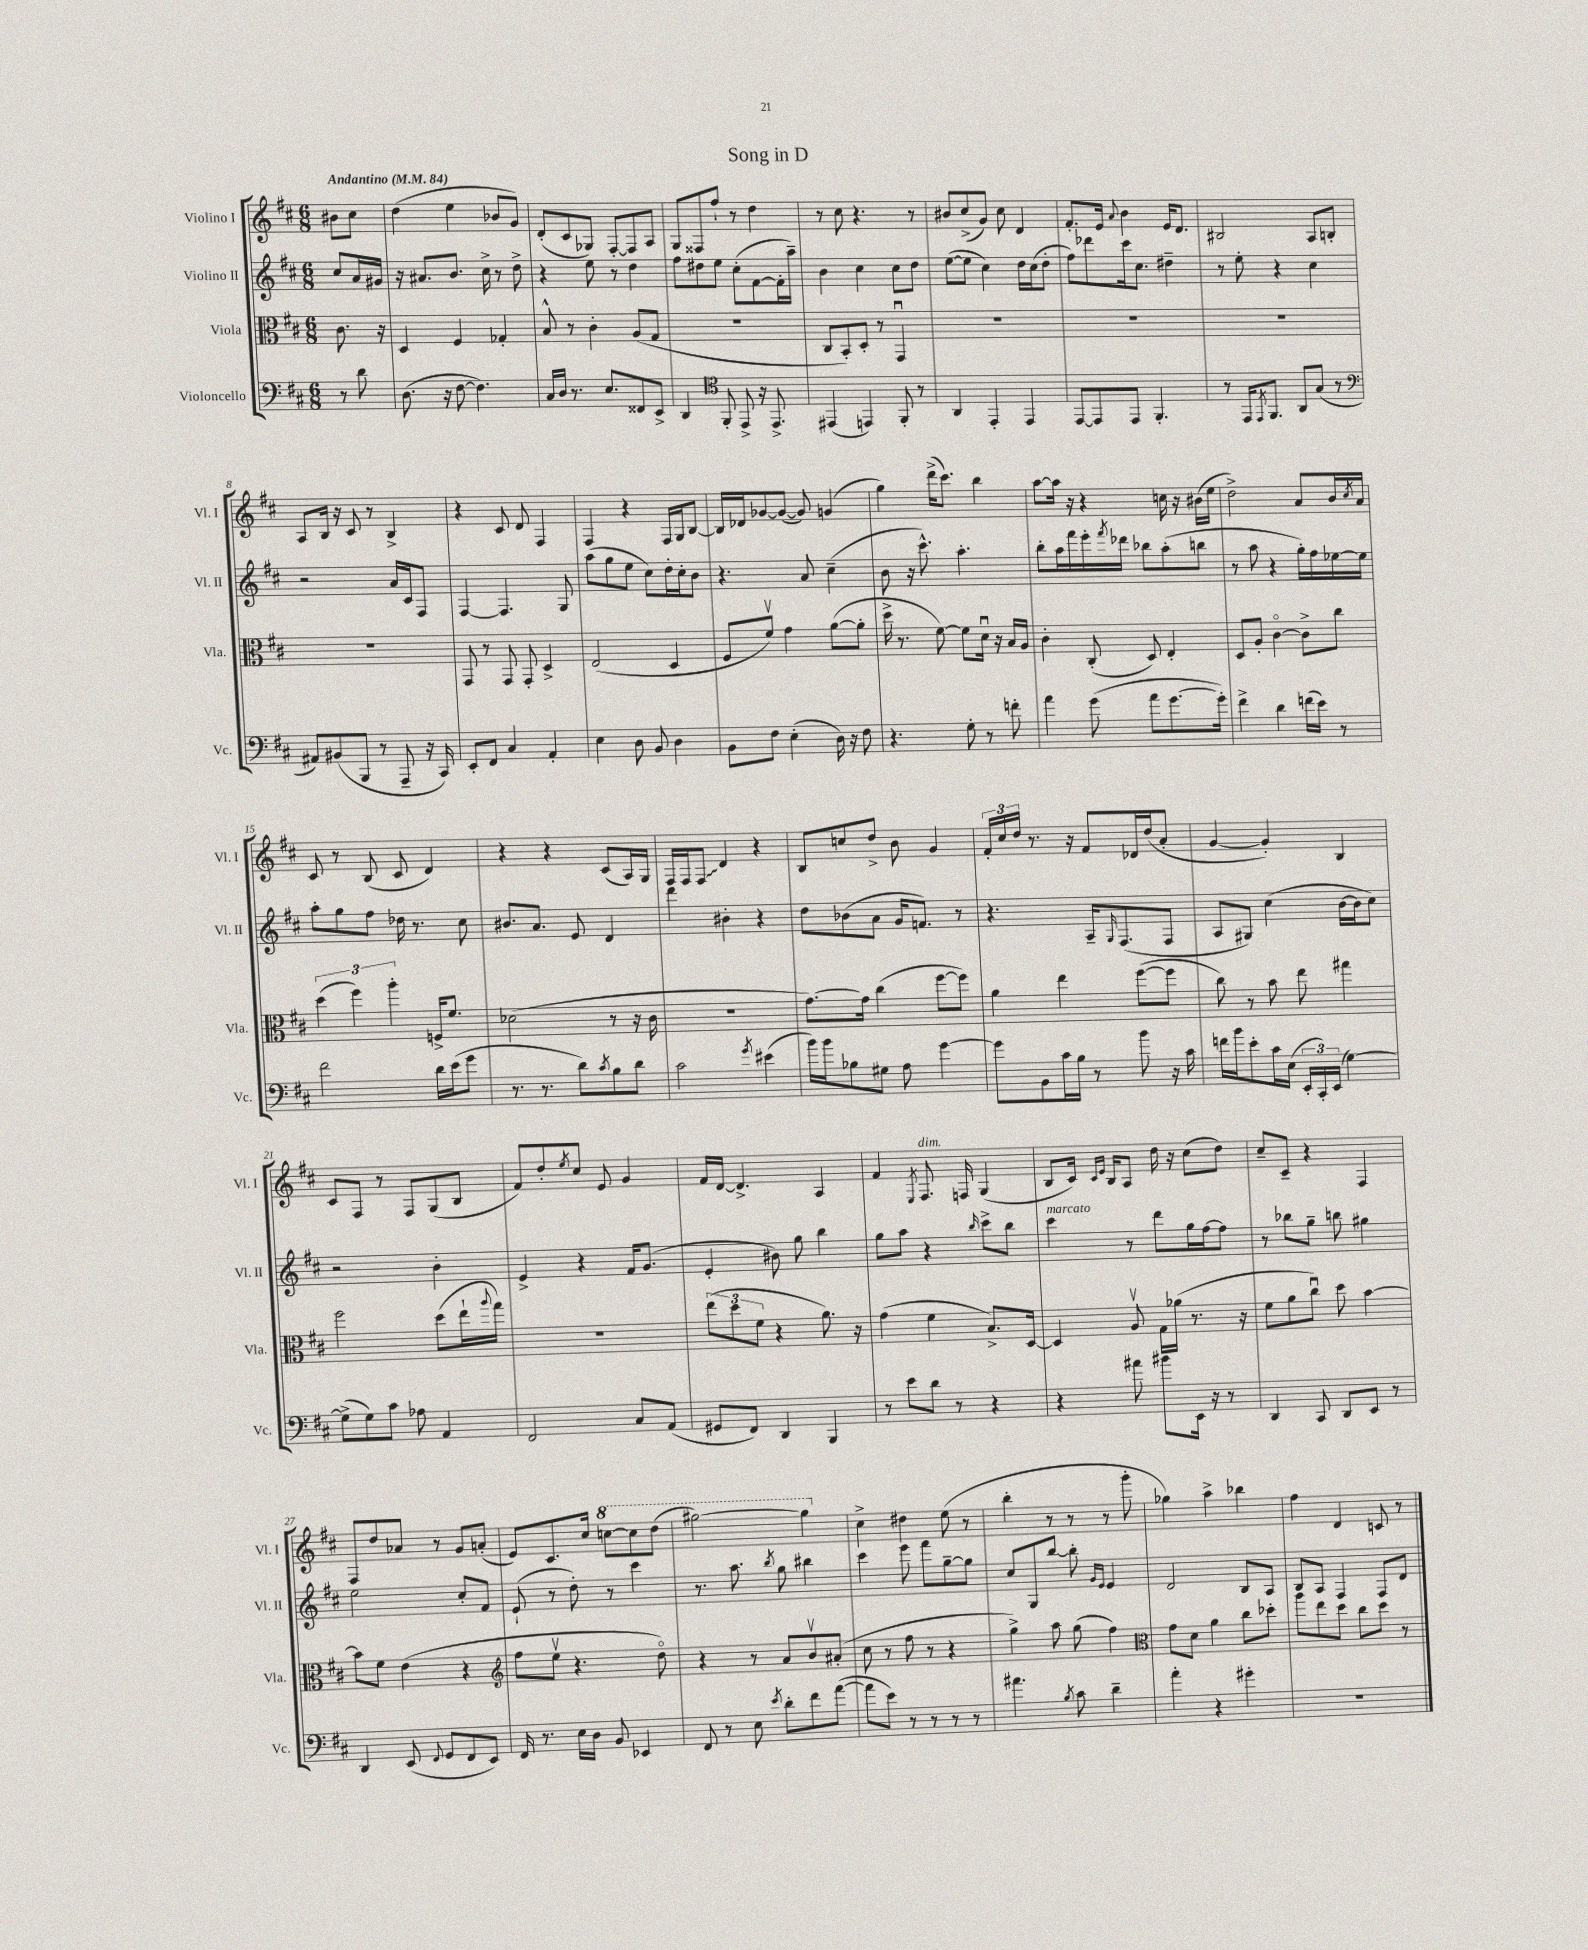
\header { title = "Song in D" }
<<
\new StaffGroup <<
\new Staff = "s0" \with { instrumentName = "Violino I" shortInstrumentName = "Vl. I" } {
    \clef treble \key d \major \numericTimeSignature \time 6/8 \partial 4 \tempo "Andantino" 4 = 84
    bis'8 cis''8 |
    d''4( e''4 bes'8 g'8) |
    d'8-.( cis'8 ges8) fis8~-. fis8 a8 |
    g8 fisis8 fis''8-! r8 d''4 |
    r8 cis''8 r4. r8 |
    bis'8 cis''8->( g'8) cis''8 d'4 |
    fis'8.-. e'16 \appoggiatura { a'8 } b'4 e'16 d'8. |
    bis2 a8 b8-. |
    a8 b16 r16 cis'8 r8 b4-> |
    r4 cis'8 d'8 fis4 |
    fis4 r4 fis16 g16 b8~ |
    b16 des'16 ges'8~ ges'8~( ges'8) g'4( |
    g''4) d'''16->( cis'''8.) b''4 |
    a''8~ a''16 r16 r4 c''16 r16 bis'16( e''16 |
    d''2->) a'8 b'16 \acciaccatura { cis''8 } a'16 |
    cis'8 r8 b8( cis'8 d'4) |
    r4 r4 cis'8( a16) g16 |
    fis16 fis16 \once \override Glissando.style = #'zigzag fis8\glissando d'4 r4 |
    b8 c''8 d''8-> b'8 g'4 |
    \tuplet 3/2 { fis'16-. cis''16 d''16 } r8. r16 fis'8 des'16 d''16( a'8-. |
    g'4~ g'4-.) b4 |
    cis'8 fis8 r8 fis8 g8( b8 |
    fis'8) d''8-. \acciaccatura { e''8 } cis''8 e'8 g'4 |
    fis'16 d'16~ d'4.-> a4 |
    fis'4 \acciaccatura { e8 } fis8.^\markup { \italic "dim." } f16 g4( |
    b8 cis'16) \grace { cis'16 e'16 } b16 a8 d''16 r16 cis''8( d''8) |
    cis''8-- cis'8-- r4 fis4 |
    fis8 d''8 aes'8 r8 g'8 a'8-.( |
    e'8) cis'8. cis''16 \ottava #1 c'''8~ c'''8 d'''8( |
    gis'''2~) gis'''4 \ottava #0 |
    cis''4-> dis''4 e''8( r8 |
    b''4-. r8 r8 r8 g'''8-. |
    ges''4) a''4-> bes''4 |
    fis''4 d'4 c'8 r8 \bar "|." |
}
\new Staff = "s1" \with { instrumentName = "Violino II" shortInstrumentName = "Vl. II" } {
    \clef treble \key d \major \numericTimeSignature \time 6/8 \partial 4
    cis''8 a'16 gis'16 |
    r16 ais'8. b'8. cis''16-> r8 d''8-> |
    r4 e''8 r8 d''4 |
    fis''8 dis''8 e''8 cis''8-.( fis'8~ fis'16-. a''16--) |
    b'4 cis''4 cis''8 d''8 |
    e''8~( e''8 cis''4) d''16 cis''16( d''8-. |
    fis''8) des'''8 cis'''16 cis''8. dis''4-- |
    r8 e''8-. r4 cis''4 |
    r2 a'16 cis'16 fis8 |
    fis4~ fis4. g8 |
    a''8( g''8 e''8 cis''8) d''16-. cis''16-. b'8 |
    r4. a'8 cis''4--( |
    b'8 r16 cis'''8.-^) a''4.-. |
    b''8-. a''16 fis'''16 e'''16-. \acciaccatura { fis'''8 } des'''16 bes''8 a''8-.( b''8 |
    r8 a''8 r4 g''16-.) fis''16 ees''16~ ees''16 |
    a''8-. g''8 fis''8 des''16 r8. cis''8 |
    bis'8. a'8. e'8 d'4 |
    d'''4 bis'4-. r4 |
    d''8 bes'8( a'8 g'16 f'8.) r8 |
    r4. a16-- \grace { g16 } fis8.( fis8 |
    a8 gis8) cis''4( b'16~ b'16 cis''8) |
    r2 b'4-. |
    e'4-> r4 fis'16 g'8.( |
    e'4-. bis'8) g''8 b''4 |
    g''8 a''8 r4 \grace { b''16 } cis'''8-> b''8 |
    cis'''4^\markup { \italic "marcato" } r8 d'''8 g''16 fis''16~ fis''8 |
    r8 bes''8 g''8-- b''8 gis''4 |
    e''2 cis''8-. fis'8 |
    e'8-!( r8 d''8-.) r8 cis'''4 |
    r8. a''8. \acciaccatura { b''8 } g''8 bis''4 |
    cis'''4 e'''8 fis'''8 g''8~-- g''8 |
    cis''8 g8 b''8~ b''8-. \grace { g'16 e'16 } e'4 |
    d'2 b8 a8 |
    b8 a8 fis4 fis8 d'8 \bar "|." |
}
\new Staff = "s2" \with { instrumentName = "Viola" shortInstrumentName = "Vla." } {
    \clef alto \key d \major \numericTimeSignature \time 6/8 \partial 4
    cis'8. r16 |
    d4 fis4 ges4-. |
    b8-^ r8 cis'4-. a8( g8 |
    R2. |
    cis8 b,8-.) d8-. r8 g,4\downbow |
    R2. |
    R2. |
    R2. |
    R2. |
    g,8 r8 g,8 g,8-. d4-> |
    e2( d4 |
    fis8 fis'8\upbow) g'4 a'8~( a'8-. |
    d''16-> r8. fis'8~) fis'8 d'16\downbow r16 b16 a16 |
    cis'4-. cis8-.( d8) e4-. |
    d8 a8-. cis'4~\flageolet cis'8-> cis''8 |
    \tuplet 3/2 { d''4( fis''4) a''4-. } f16-> fis'8. |
    des'2( r8 r16 cis'16 |
    R2. |
    g'8.~) g'16 cis''4( fis''8~ fis''8) |
    a'4 e''4 fis''8~( fis''8 |
    cis''8) r8 b'8 e''8 gis''4 |
    fis''2 d''8( e''16-! \appoggiatura { a''8 } g''16) |
    R2. |
    \tuplet 3/2 { e''8( d''8 fis'8 } r4 a'8.) r16 |
    g'4( fis'4 b8.->) d16~ |
    d4 a8\upbow g16 aes'16( r8. r16 |
    fis'8 a'8 cis''8\downbow) d''8 b'4~ |
    b'8 fis'8 e'4( r4 |
    \clef treble fis''8 e''8\upbow r4. d''8\flageolet) |
    r4 r8 a'8 b'8\upbow ais'8-.( |
    cis''8 r8 fis''8 r8 r4 |
    g''4->) a''8 g''8( fis''4) |
    \clef alto g'8 d'8 a'4 cis''8 des''8-. |
    a''8 e''8 d''8 cis''8 d''8 r8 \bar "|." |
}
\new Staff = "s3" \with { instrumentName = "Violoncello" shortInstrumentName = "Vc." } {
    \clef bass \key d \major \numericTimeSignature \time 6/8 \partial 4
    r8 d'8 |
    d8.( r16 fis8~ fis4.) |
    cis16 d16 r8. e8. fisis,8 e,8-> |
    d,4 \clef tenor fis,8-. e,8-> r16 e,8.-> |
    eis,4( e,4) fis,8-. r8 |
    a,4 e,4-. e,4 |
    e,8~ e,8 e,8 fis,4.-. |
    r8 e,16 \acciaccatura { e,8 } fis,8. a,8 g8( r8 |
    \clef bass ais,8) bis,8( b,,8 r8 a,,8-- r16 cis,16) |
    e,8-. fis,8 cis4 a,4-. |
    e4 d8 b,8 d4 |
    b,8 fis8 e4-.( d16) r16 fis8 |
    r4. g8-. r8 f'8-. |
    a'4 g'8( a'8 g'8.~ g'16-.) |
    fis'4-> d'4 f'16( e'16) r8 |
    fis'2 d'16 e'16( g'8 |
    r8. r8. d'8) \acciaccatura { cis'8 } b8 d'8 |
    cis'2 \acciaccatura { g'8 } eis'4( |
    b'16) b'16 bes8 gis8 a8 g'4~ |
    g'8 b,8 cis'16 b16 r8 b'8 r16 cis'16 |
    f'16 b'16 e'8-. cis'16 e16( \tuplet 3/2 { e,16-. cis,16-.) e,16( } g4~) |
    g8->( g8) cis'8 aes8 a,4 |
    fis,2 cis8 a,8( |
    gis,8 fis,8) d,4 b,,4 |
    r8 e'8 d'8 r8 r4 |
    r4 ais'8 bis'8 e,16 r16 r8 |
    d,4 cis,8 d,8 e,8 r8 |
    d,4 e,8( \appoggiatura { fis,8 } g,8 fis,8 e,8) |
    fis,16 r8. e16 d16 b,8 ees,4 |
    fis,8 r8 e8 \acciaccatura { e'8 } d'8-. fis'8 a'8~( |
    a'8 e'8) r8 r8 r8 r8 |
    ais'4. \acciaccatura { b8 } cis'8 d'4-- |
    a'4-. r4 gis'4-. |
    R2. \bar "|." |
}
>>
>>
